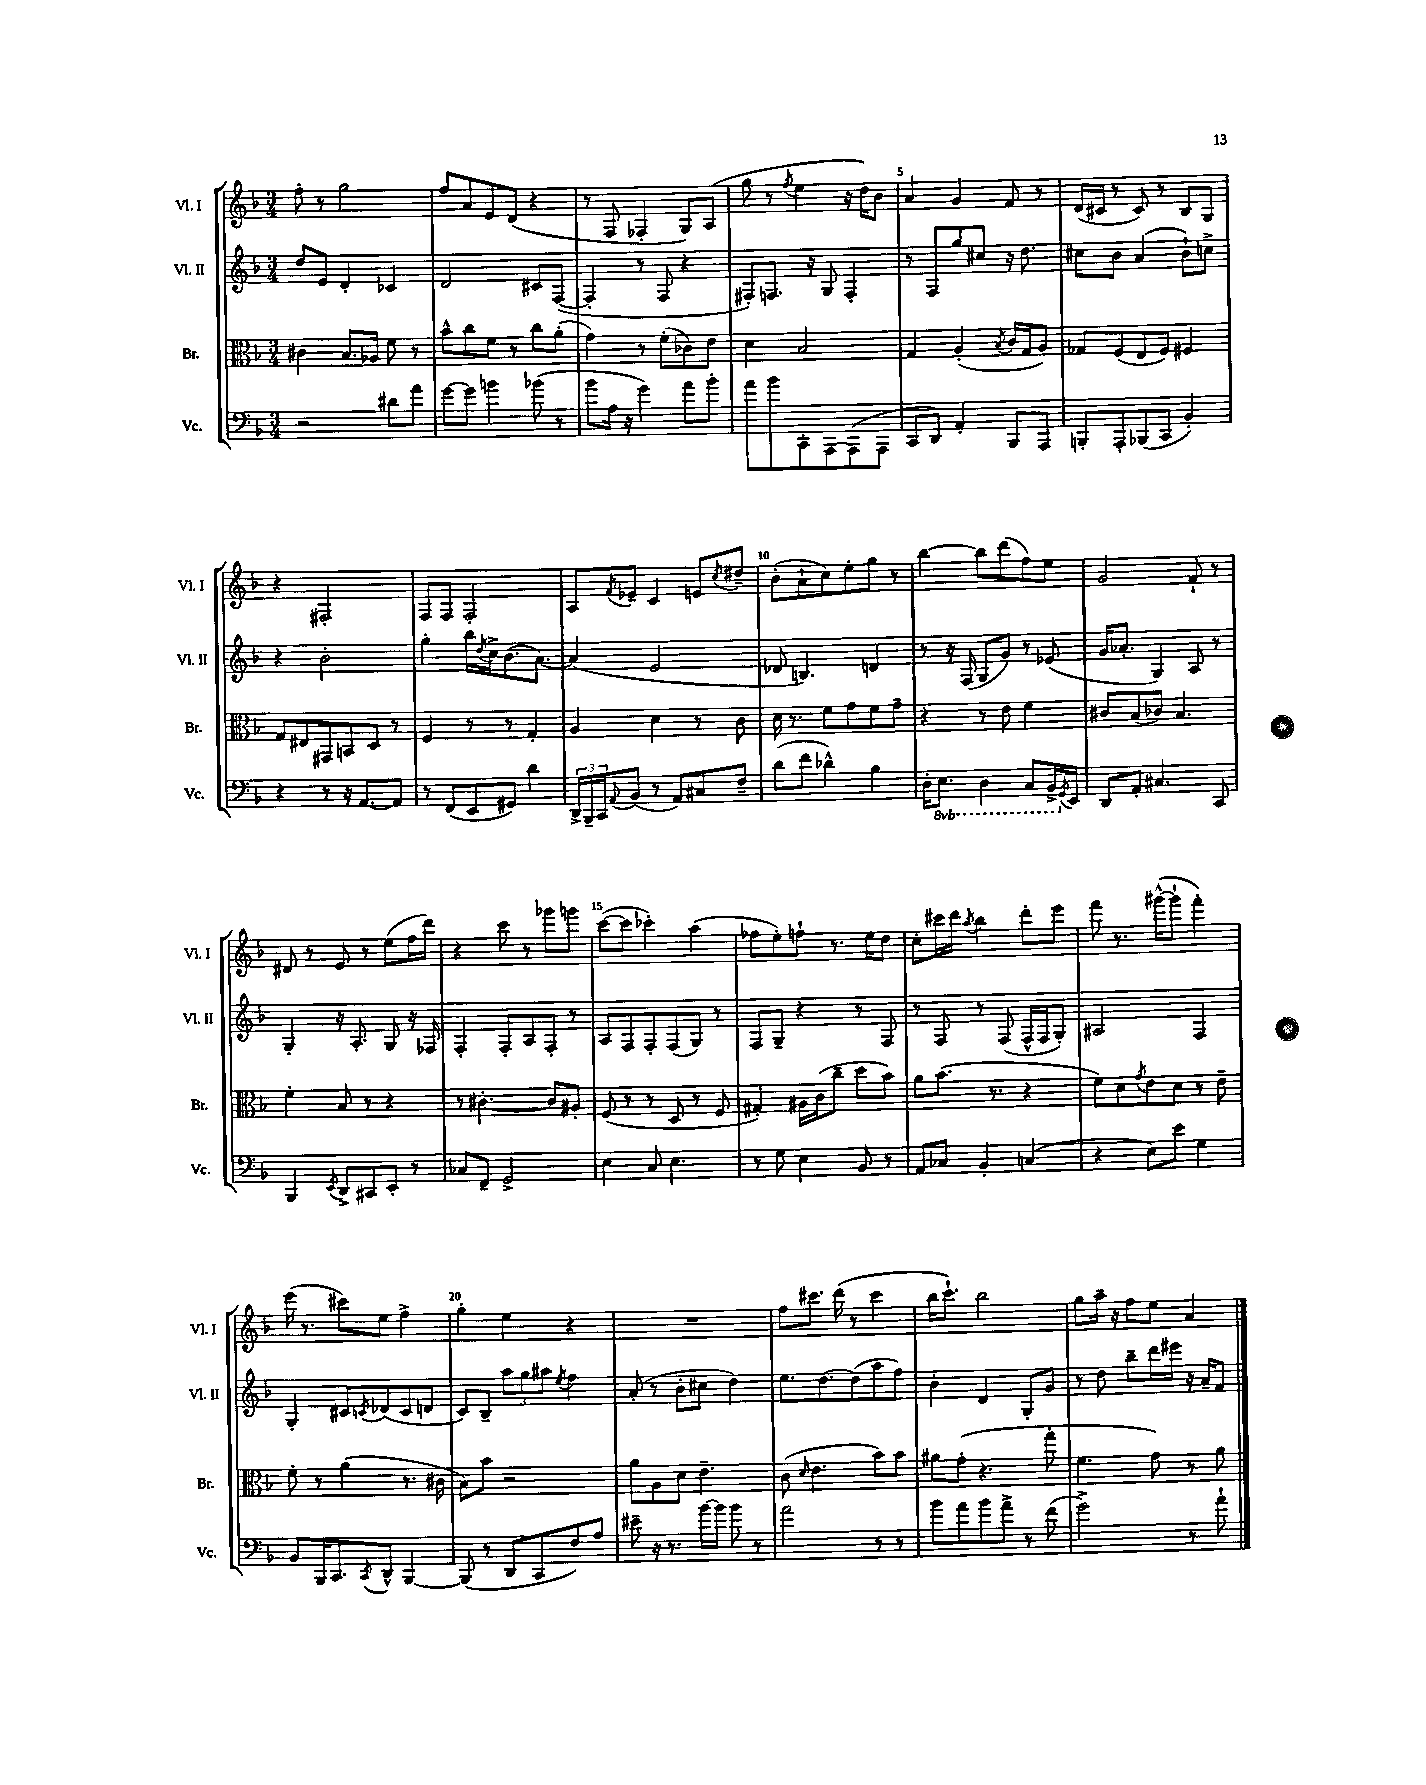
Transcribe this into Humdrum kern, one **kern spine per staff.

**kern	**kern	**kern	**kern
*part4	*part3	*part2	*part1
*staff4	*staff3	*staff2	*staff1
*I"Vc.	*I"Br.	*I"Vl. II	*I"Vl. I
*I'Vc.	*I'Br.	*I'Vl. II	*I'Vl. I
*clefF4	*clefC3	*clefG2	*clefG2
*k[b-]	*k[b-]	*k[b-]	*k[b-]
*M3/4	*M3/4	*M3/4	*M3/4
=1	=1	=1	=1
2r	4c#X\	8dd/L	8ff'\
.	.	8e/J	8r
.	8.B-/L	4d'/	2gg\
.	16A-X/Jk	.	.
8d#X\L	8f\	4c-X/	.
8a\J	8r	.	.
=2	=2	=2	=2
[8g\L	8b-^^\L	2d/	8ff/L
8g\J]	8cc\	.	8a/
4bn\	8f\J	.	8e/
.	8r	.	(8d/J
(8b-X\	8cc\L	8c#X/L	4r
8r	(8a'\J	([8F/J	.
=3	=3	=3	=3
8b-\L	4g\)	4F'/]	8r
16A\Jk	.	.	8F/
16r	.	.	.
4g\)	8r	8r	4F-X'/
.	(8f'\L	8F/	.
8a\L	8c-X\)	4r	8G/L)
8b-'\J	8e\J	.	(8A/J
=4	=4	=4	=4
8a\L	4d\	8F#X'/L)	8gg\
8b-\	.	8.Fn/J	8r
.	.	.	8qff/
8CC'\	2B-/	.	4ee\
.	.	16r	.
[8AAA\	.	8G/	.
(8AAA\]	.	4F'/	16r
.	.	.	16dd\KL)
8AAA\J	.	.	8b-\J
=5	=5	=5	=5
8CC/L	4G/	8r	4a/
8DD/J)	.	8F/L	.
4AA'/	(4A'/	8gg/	4g/
.	.	8cc#X/J	.
.	8qB-/	.	.
8BBB-/L	16c/LL	16r	8f/
.	16G/J	8.dd\	.
8AAA/J	8A/J)	.	8r
=6	=6	=6	=6
8BBBn'/L	8G-X/L	8cc#X\L	(16d/LL
.	.	.	16c#X/JJ
8AAA'/	(8F/	8b-\J	8r
(8BBB-X/	8E/	(4a/	8c#/)
8CC/J	8F/J)	.	8r
4BB-'/)	4F#X/	8b-`\L)	8B-/L
.	.	8ccn^\J	8G/J
!!LO:LB:g=z
=7	=7	=7	=7
4r	8G/L	4r	4r
.	8E#X/	.	.
8r	8GG#X/	2b-'\	2F#X'/
16r	8BBn/	.	.
[8.AA/L	.	.	.
.	8D/J	.	.
8AA/J]	8r	.	.
=8	=8	=8	=8
8r	4F/	4gg'\	8F/L
(8FF/L	.	.	8F/J
8EE/	8r	16bb-\LL	2F'/
.	.	8qdd/	.
.	.	16cc^\J	.
8GG#X/J)	8r	(8.b-\	.
4d\	4G'/	.	.
.	.	[8.a\J)	.
=9	=9	=9	=9
24DD^/LL	4A/	(4a/]	8A/L
24BBB-~/	.	.	.
24CC/J	.	.	.
8qqAA/	.	.	8qf/
(8BB-/J	.	.	8e-X~/J
8r	4d\	2e/	4c/
8AA/L)	.	.	.
8C#X/	8r	.	8en/L
.	.	.	8qcc/
8F~/J	8c\	.	8dd#X~/J
=10	=10	=10	=10
(8d\L	16d\	8d-X/	(8b-'\L
.	8.r	.	.
8f\J	.	4.Bn/)	8a`\
4d-X^^\)	8f\L	.	8cc\)
.	8g\	.	8ee'\
4B-\	8f\	4dn/	8gg\J
.	8g~\J	.	8r
=11	=11	=11	=11
16D'\KL	4r	8r	[4bb-\
*8ba	*	*	*
8.EE\J	.	.	.
.	.	16r	.
.	.	(16F/	.
4DD\	8r	8G/L	8bb-\L]
.	8e\	8g/J)	(8ddd\
8CC/L	4f\	8r	8ff\)
16BBB-^/L	.	(8e-X/	8ee\J
*X8ba	*	*	*
8qGG/	.	.	.
16EE/JJ	.	.	.
=12	=12	=12	=12
8DD/L	8c#X/L	16g/KL	2g/
.	.	8.a-X'/J	.
8AA'/J	(8B-/	.	.
4.C#X/	8c-X/J)	4G/)	.
.	4.B-/	.	.
.	.	8A/	8f`/
8CC/	.	8r	8r
!!LO:LB:g=z
=13	=13	=13	=13
4BBB-/	4f'\	4G'/	8d#X/
.	.	.	8r
8qEE/	.	.	.
8DD^/L	8B-/	16r	8e/
.	.	8.A'/	.
8CC#X/	8r	.	8r
8EE'/J	4r	8G/	(8ee\L
8r	.	16r	16ff\L
.	.	16F-X/	16ddd\JJ)
=14	=14	=14	=14
8C-X/L	8r	4F'/	4r
8FF~/J	[4.c#X'\	.	.
2GG^/	.	8F'/L	8ccc\
.	.	8A/	8r
.	8c#/L]	8F'/J	8ggg-X\L
.	8A#X'/J	8r	8gggn\J
=15	=15	=15	=15
4E\	(8F/	8A/L	([8ccc\L
.	8r	8F/	8ccc\J]
8C/	8r	8F'/	4ccc-X'\)
4.E\	8D/	(8F/	.
.	8r	8G/J)	(4aa\
.	8F/	8r	.
=16	=16	=16	=16
8r	4G#X'/)	8F/L	8ff-X\L
8G\	.	8G~/J	8ee'\)
4E\	16A#X\LL	4r	8ffn`\J
.	(16c\J	.	.
.	8cc~\J	.	8.r
8BB-/	8dd\L	8r	.
.	.	.	16ee\KL
8r	8b-\J)	8F/	8dd\J
=17	=17	=17	=17
8AA/L	8a\L	8r	8cc'\L
8C-X/J	(8.b-\J	8F/	16ccc#X\L
.	.	.	16ddd\JJ
.	.	.	8qaa/
4BB-'/	.	8r	4bb-\
.	8.r	.	.
.	.	(8F/	.
(4Cn/	4r	16F^^/LL	8ddd'\L
.	.	16F/J	.
.	.	8G'/J)	8eee\J
=18	=18	=18	=18
4r	8f\L)	2A#X/	8fff\
.	8d\	.	8.r
.	8qg/	.	.
8E\L)	8e\	.	.
.	.	.	([16ggg#X^^\KL
8e\J	8d\J	.	8ggg#`\J]
4G\	8r	4F/	4fff'\)
.	8e~\	.	.
!!LO:LB:g=z
=19	=19	=19	=19
8BB-/L	8f'\	4G'/	(16eee\
.	.	.	8.r
16BBB-/K	8r	.	.
8.CC/	.	.	.
.	(4a\	8c#X/L	8ccc#X\L)
8qCC/	.	8qcn/	.
8DD^^/J	.	(8d-X/	8ee\J
[4BBB-/	8.r	8c/	4ff^\
.	.	8dn/J	.
.	16c#X\	.	.
=20	=20	=20	=20
(8BBB-/]	8B-\L)	8c/L)	4gg'\
8r	8b-\J	8B-~/J	.
8DD/L	2r	12aa\L	4ee\
.	.	12gg\	.
8CC/	.	.	.
.	.	12aa#X\J	.
.	.	8qee/	.
8F/)	.	4ff\	4r
8A/J	.	.	.
=21	=21	=21	=21
8e#X~\	8a\L	(8a'/	2.r
16r	8A\	8r	.
8.r	.	.	.
.	8d\J	8b-'\L	.
[16b-\LL	4.e~\	8cc#X\J	.
16b-\JJ]	.	.	.
8b-\	.	4dd\)	.
8r	.	.	.
=22	=22	=22	=22
2a\	(8c\	8.ee\L	8ff\L
.	16qqd/	.	.
.	4.e\	.	8.ccc#X\J
.	.	[8.dd\	.
.	.	.	(16ddd\
.	.	(8dd\]	8r
8r	8b-\L)	8aa\	4ccc#\
8r	8b-\J	8ff\J)	.
=23	=23	=23	=23
8b-\L	8a#X\L	4b-'\	16bb-\KL
.	.	.	8.ccc`\J)
8a\	(8g'\J	.	.
8b-\	4.r	4d/	2bb-\
8a^\J	.	.	.
8r	.	8G'/L	.
(8f\	8gg'\	8g/J	.
=24	=24	=24	=24
2g^\)	4.f\	8r	8gg\L
.	.	8dd\	16aa~\Jk
.	.	.	16r
.	.	8bb-~\L	8ff\L
.	8g\)	16ddd\L	8ee\J
.	.	16eee#X\JJ	.
8r	8r	16r	4a/
.	.	16a~/KL	.
8a`\	8a\	8f/J	.
==	==	==	==
*-	*-	*-	*-
